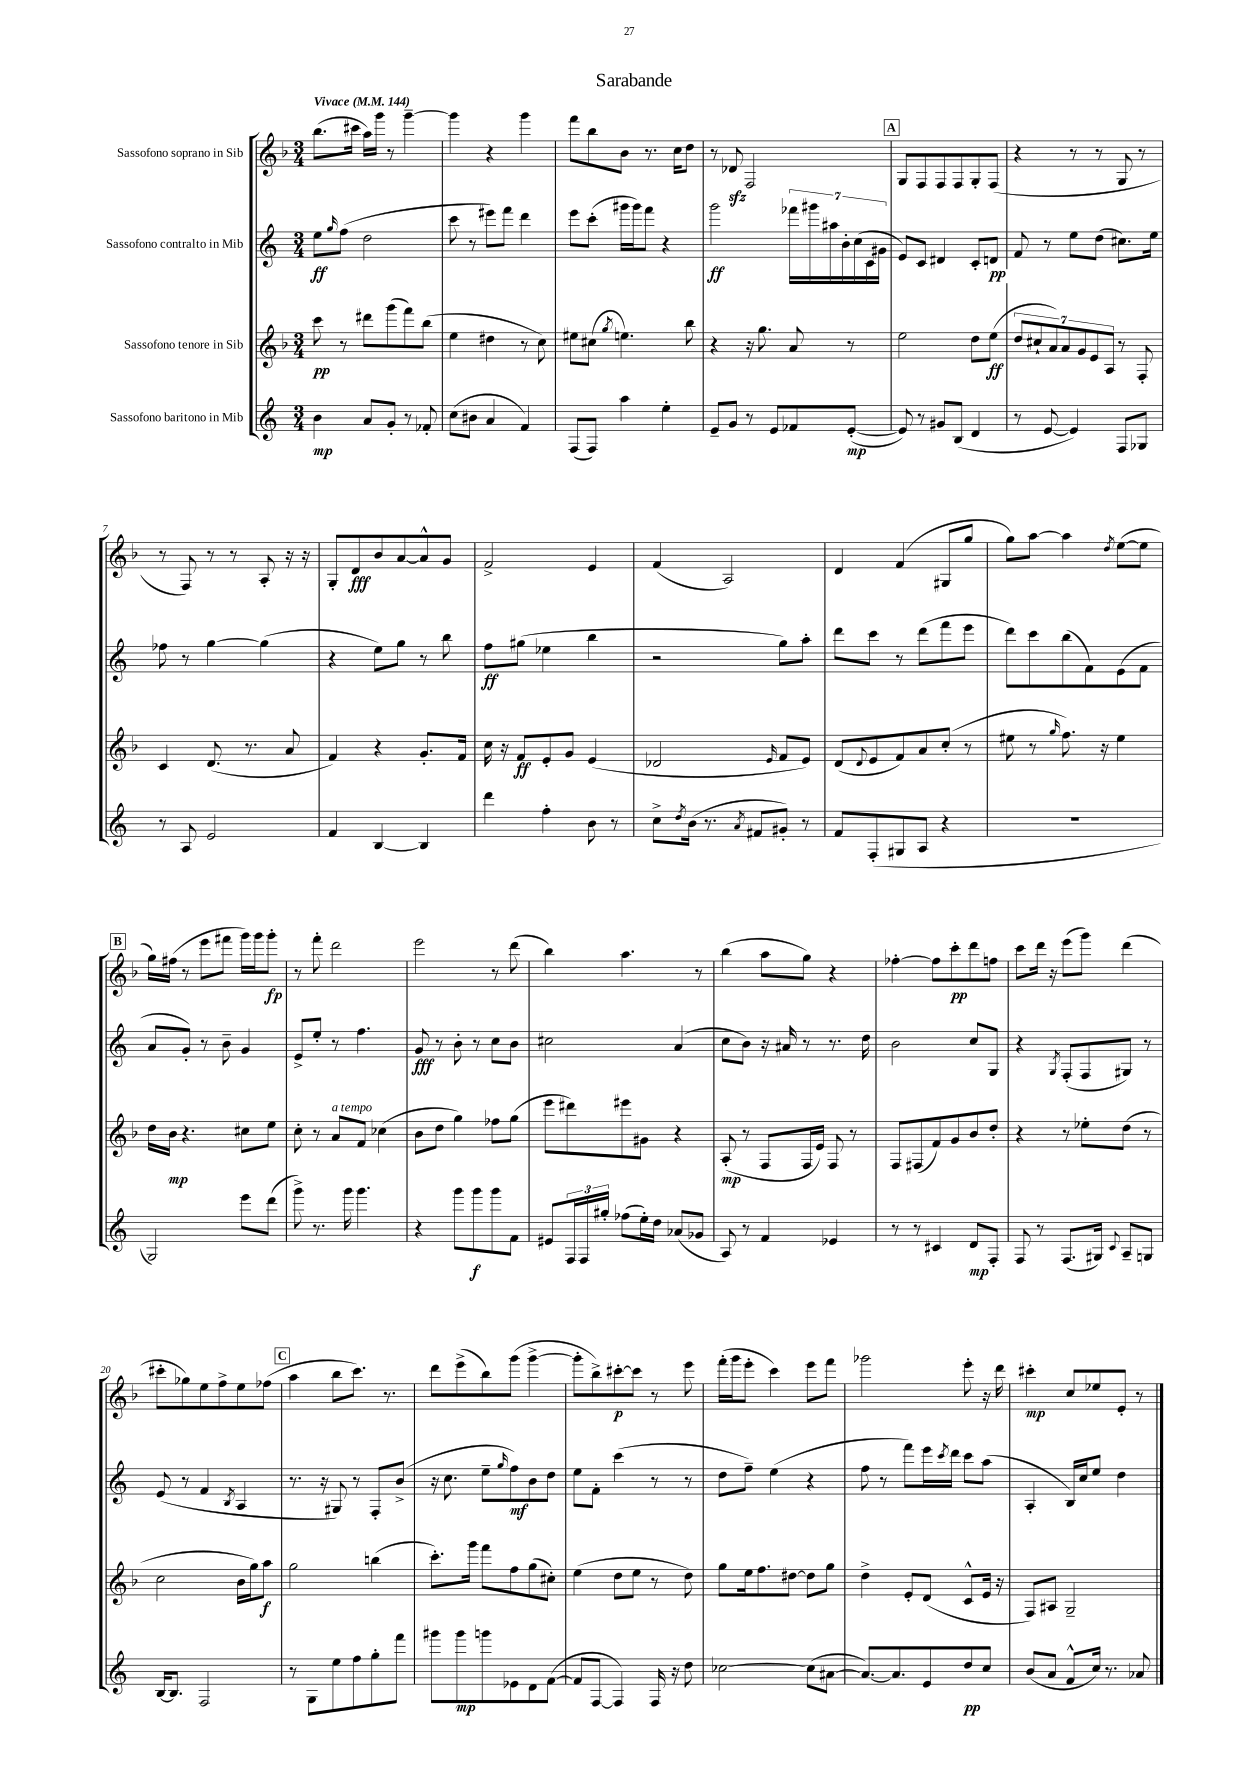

**kern	**kern	**kern	**kern
*staff4	*staff3	*staff2	*staff1
*clefG2	*clefG2	*clefG2	*clefG2
*k[]	*k[b-]	*k[]	*k[b-]
*M3/4	*M3/4	*M3/4	*M3/4
*MM144	*MM144	*MM144	*MM144
4b	8ccc	8ee	(8.bb-
.	.	16qqgg	.
.	8r	(8ff	.
.	.	.	16ccc#
8a	8ddd#	2dd	16aa)
.	.	.	16ggg
8g'	(8ggg	.	8r
8r	8fff)	.	[4ggg~
8f-'	(8bb-	.	.
=	=	=	=
(8cc	4ee	8ccc	4ggg]
8b#	.	8r	.
4a	4dd#	8eee#)	4r
.	.	8fff	.
4f)	8r	4ddd	4ggg
.	8cc)	.	.
=	=	=	=
(8F	8ee#	8eee	8fff
8F)	(8cc#	(8ccc'	8bb-
.	8qgg	.	.
4aa	4.ee)	16ggg#	8b-
.	.	16ggg#)	.
.	.	8fff	8.r
4ee'	.	4r	.
.	.	.	16cc
.	8bb-	.	8dd
=	=	=	=
8e~	4r	2ggg	8r
8g	.	.	8d-
8r	16r	.	2F
.	8.gg	.	.
8e	.	.	.
8f-	8a	28fff-	.
.	.	28ggg#	.
.	.	28aa#	.
.	.	28b'	.
([8e'	8r	.	.
.	.	(28cc	.
.	.	28c	.
.	.	28g#	.
=	=	=	=
8e])	2ee	8e)	8G
8r	.	8c	8F
8g#	.	4d#	8F
(8B	.	.	8F
4d	8dd	8c'	8G'
.	(8ee	8d	(8F
=	=	=	=
8r	14dd	8f	4r
.	14cc#`	.	.
[8e	.	8r	.
.	14a)	.	.
.	14a	.	.
4e])	.	8ee	8r
.	14g	.	.
.	14e	.	.
.	.	(8dd	8r
.	14A	.	.
8F	8r	8.cc#)	8G
8G-	8F'	.	8r
.	.	16ee	.
=	=	=	=
8r	4c	8ff-	8r
8A	.	8r	8F)
2e	(8.d	[4gg	8r
.	.	.	8r
.	8.r	.	.
.	.	(4gg]	8A'
.	8a	.	16r
.	.	.	16r
=	=	=	=
4f	4f)	4r	8G'
.	.	.	8d
[4B	4r	8ee)	8b-
.	.	8gg	[8a
4B]	8.g'	8r	8a^^]
.	.	8bb	8g
.	16f	.	.
=	=	=	=
4ddd	16cc	8ff	2f^
.	16r	.	.
.	8f	(8gg#	.
4ff'	8e'	4ee-	.
.	8g	.	.
8b	(4e	4bb	4e
8r	.	.	.
=	=	=	=
8cc^	2d-	2r	(4f
8qdd	.	.	.
(16b	.	.	.
8.r	.	.	.
.	.	.	2A)
8qa	.	.	.
8f#	.	.	.
.	16qqe	.	.
8g#')	8f	8gg)	.
8r	8e)	8aa'	.
=	=	=	=
8f	(8d	8ddd	4d
.	8qqd	.	.
(8F'	8e	8ccc	.
8G#	8f)	8r	(4f
8A	8a	(8ddd	.
4r	(8cc'	8fff	8G#
.	8r	8eee	8gg
=	=	=	=
2.r	8ee#	8ddd)	8gg)
.	8r	8ccc	[8aa
.	16qqgg	.	.
.	8.ff)	(8bb	4aa]
.	.	8f)	.
.	16r	.	.
.	.	.	8qdd
.	4ee#	(8e	([8ee
.	.	8f	8ee]
=	=	=	=
2G)	16dd	8a	16gg)
.	16b-	.	(16ff#
.	4.r	8g')	8r
.	.	8r	8eee
.	.	8b~	8fff#
8eee	8cc#	4g	16ggg)
.	.	.	16ggg
(8ddd	8ee	.	8ggg'
=	=	=	=
8ggg^)	8cc'	8e^	8r
8.r	8r	8ee'	8fff'
.	8a	8r	2ddd
16ggg	.	.	.
4.ggg	8f	4.ff	.
.	(4cc-	.	.
=	=	=	=
4r	8b-	8g	2eee
.	8dd	8r	.
8ggg	4gg)	8b'	.
8ggg	.	8r	.
8ggg	8ff-	8cc	8r
8f	(8gg	8b	(8ddd
=	=	=	=
8e#	8eee	2cc#	4bb-)
24F	8ddd#)	.	.
24F	.	.	.
24gg#'	.	.	.
(8ff-	8eee#	.	4.aa
16ee')	8g#	.	.
16dd	.	.	.
(8a-	4r	(4a	.
8g-	.	.	8r
=	=	=	=
8A)	(8A'	8cc	(4bb-
8r	8r	8b)	.
4f	8F	16r	8aa
.	.	16a#	.
.	16F	8r	8gg)
.	16e)	.	.
4e-	8F	8.r	4r
.	8r	.	.
.	.	16dd	.
=	=	=	=
8r	8F	2b	[4ff-'
8r	(8F#	.	.
4c#	8f)	.	8ff-]
.	8g	.	8ccc'
8d	8b-	8cc	8ddd
8F'	8dd'	8G	8ff
=	=	=	=
8F	4r	4r	8ccc
8r	.	.	16ddd
.	.	.	16r
.	.	8qG	.
(8.F	8r	(8F'	(8eee
.	8ee-'	8F	8ggg)
16G#)	.	.	.
8qqc	.	.	.
8A~	(8dd	8G#)	(4ddd
8G	8r	8r	.
=	=	=	=
[16B	2cc	(8e	8ccc#'
8.B]	.	.	.
.	.	8r	8gg-)
2F	.	4f	8ee
.	.	.	8ff^
.	.	8qB	.
.	16b-	4A	8ee
.	16gg)	.	.
.	8aa	.	(8ff-
=	=	=	=
8r	2gg	8.r	4aa
8G	.	.	.
.	.	16r	.
8ee	.	8G#)	8bb-
8ff	.	8r	8.ccc)
8gg'	(4bb	8F'	.
.	.	.	8.r
8fff	.	(8b^	.
=	=	=	=
8ggg#	8.ccc')	16r	8ddd
.	.	8.cc	.
8ggg#	.	.	(8eee^
.	16ggg	.	.
8ggg	8fff	8ee~	8bb-)
.	.	16qqgg	.
8e-	8ff	8ff)	(8ggg
8d	(8gg	8b	[4ggg^
([8f	8cc#')	8dd	.
=	=	=	=
8f]	(4ee	8ee	8ggg']
[8F	.	8f'	8bb-^)
4F])	8dd	(4ccc	[8ccc#'
.	8ee	.	8ccc#]
16F	8r	8r	8r
16r	.	.	.
8dd	8dd)	8r	8eee
=	=	=	=
[2cc-	8gg	8dd	(16fff'
.	.	.	16ggg
.	16ee	8ff~)	8eee'
.	8.ff	.	.
.	.	(4ee	4ccc)
.	[8dd#	.	.
(8cc-]	8dd#]	4r	8eee
[8a#	8gg	.	8fff
=	=	=	=
8.a#_)	4dd^	8ff	2ggg-
.	.	8r	.
8.a#]	.	.	.
.	8e'	8fff)	.
8e	(8d	16eee	.
.	.	8qccc	.
.	.	16ddd	.
8dd	8c^^	8ccc	8eee'
8cc	16e	(8aa	16r
.	16r	.	16ddd
=	=	=	=
(8b	8F)	4A'	4ccc#'
8a	8A#	.	.
8f^^	2G~	16B)	8cc
.	.	16cc	.
16cc)	.	8ee	8ee-
8.r	.	.	.
.	.	4dd	8e'
8a-	.	.	8r
==	==	==	==
*-	*-	*-	*-
